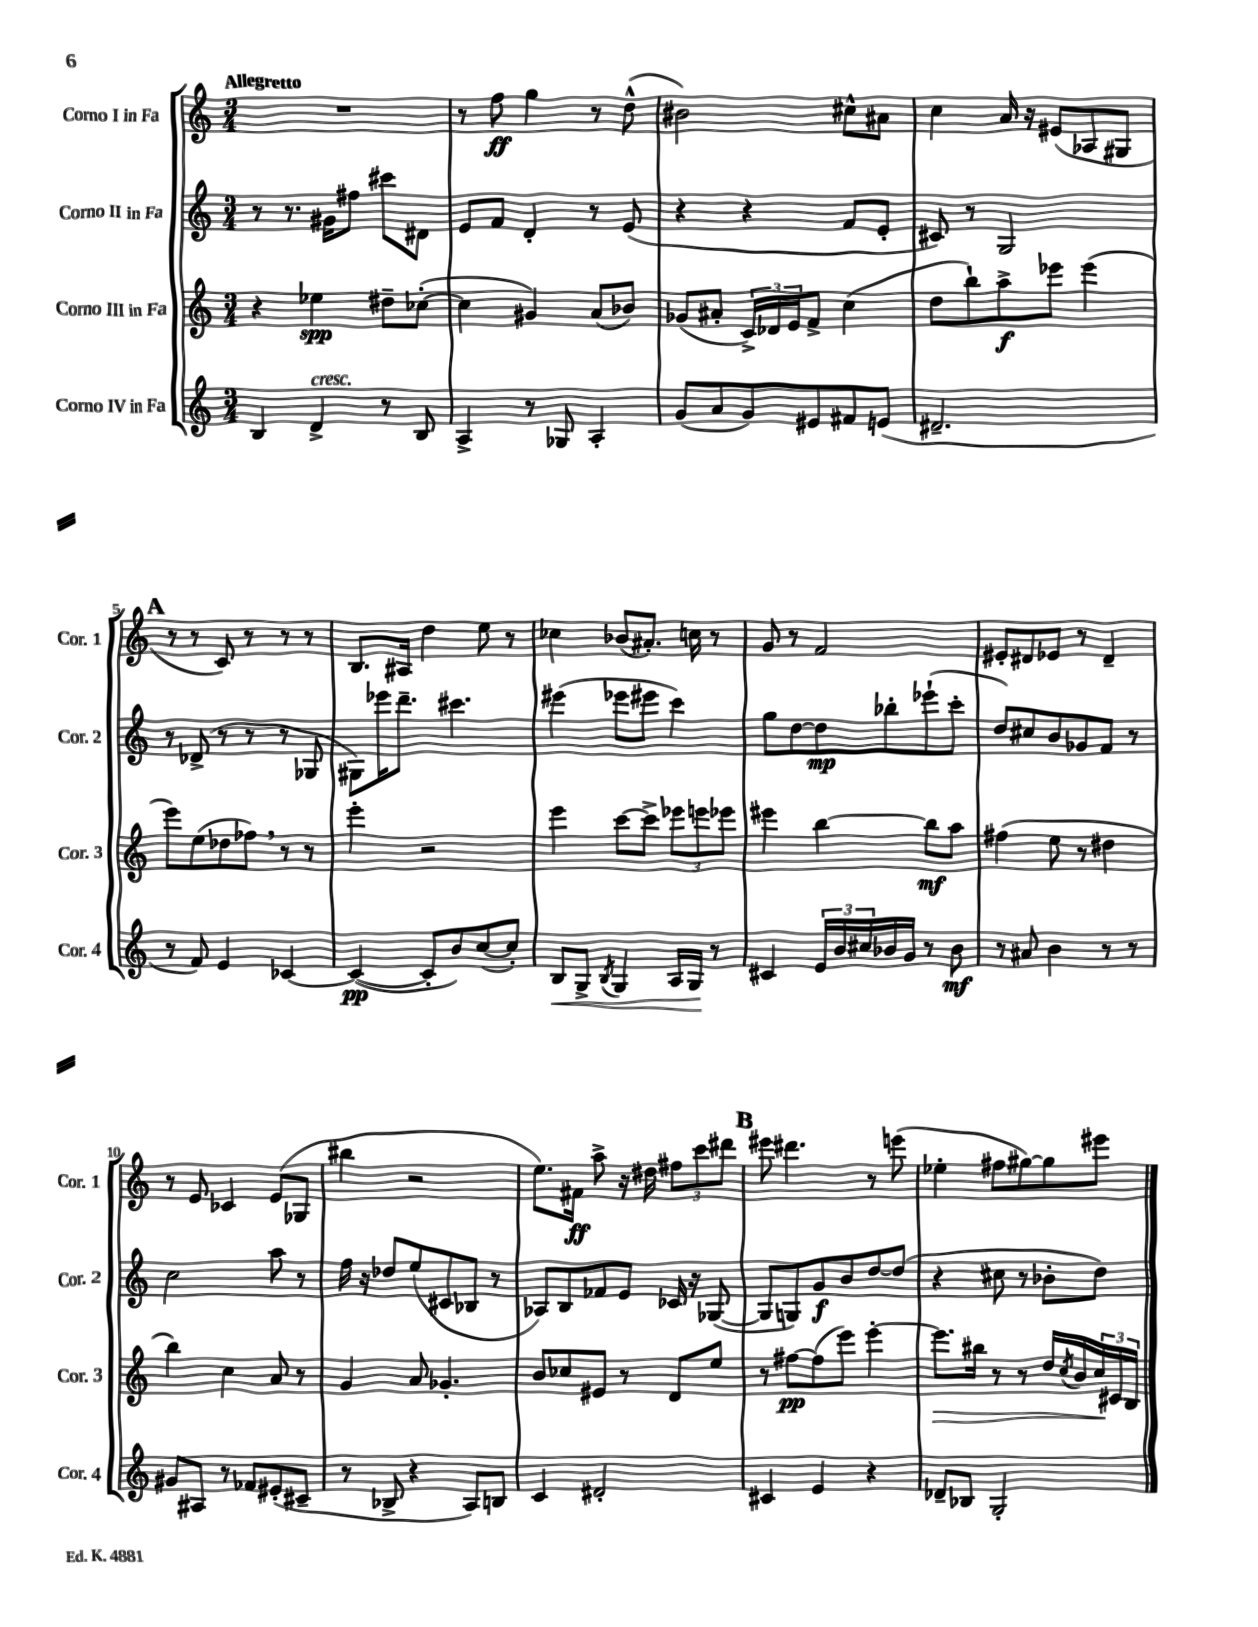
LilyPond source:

<<
\new StaffGroup <<
\new Staff = "s0" \with { instrumentName = "Corno I in Fa" shortInstrumentName = "Cor. 1" } {
    \clef treble \key c \major \numericTimeSignature \time 3/4 \tempo "Allegretto"
    R2. |
    r8 f''8\ff g''4 r8 d''8-^( |
    bis'2) cis''8-^ ais'8 |
    c''4 a'16 r16 eis'8( aes8 gis8 |
    \mark \markup { \bold "A" } r8 r8 c'8) r8 r8 r8 |
    b8. ais16 d''4 e''8 r8 |
    ces''4 bes'8( ais'8.-.) c''16 r8 |
    g'8 r8 f'2 |
    eis'8-. dis'8 ees'8 r8 dis'4-- |
    r8 e'8 ces'4 e'8( ges8 |
    bis''4 r2 |
    e''8.) fis'16\ff a''8-> r16 dis''16 \tuplet 3/2 { fis''8 c'''8 dis'''8 } |
    \mark \markup { \bold "B" } eis'''8 dis'''4. r8 e'''8( |
    ees''4-. fis''8 gis''8~) gis''8 eis'''8 \bar "|." |
}
\new Staff = "s1" \with { instrumentName = "Corno II in Fa" shortInstrumentName = "Cor. 2" } {
    \clef treble \key c \major \numericTimeSignature \time 3/4
    r8 r8. gis'16 fis''8 cis'''8 dis'8 |
    e'8 f'8 d'4-. r8 e'8( |
    r4 r4 f'8 e'8-. |
    cis'8) r8 g2 |
    \mark \markup { \bold "A" } r8 des'8->( r8 r8 r8 ges8 |
    gis8) ees'''16 d'''8.-- cis'''4. |
    eis'''4( ees'''8 eis'''8 c'''4) |
    g''8 d''8~ d''8\mp bes''8-. ees'''8-!( c'''8-. |
    d''8) cis''8 b'8 ges'8 f'8 r8 |
    c''2 a''8 r8 |
    f''16 r16 des''8 e''8( cis'8 bes8 r8 |
    aes8) b8 fes'8 e'8 ces'16 r16 ges8~( |
    \mark \markup { \bold "B" } ges8 g8) g'8\f b'8 d''8~ d''8( |
    r4 cis''8 r8 bes'8-. d''8) \bar "|." |
}
\new Staff = "s2" \with { instrumentName = "Corno III in Fa" shortInstrumentName = "Cor. 3" } {
    \clef treble \key c \major \numericTimeSignature \time 3/4
    r4 ees''4\spp dis''8-- ces''8~-.( |
    ces''4 gis'4) a'8( bes'8) |
    ges'8( ais'8-. \tuplet 3/2 { c'16->) des'16 e'16 } f'8-> c''4( |
    d''8 b''8-!) a''8->\f ees'''8 ees'''4( |
    \mark \markup { \bold "A" } e'''8) e''8( des''8 fes''8) \breathe r8 r8 |
    e'''4-. r2 |
    e'''4 c'''8~ c'''8-> \tuplet 3/2 { ees'''8 e'''8 ees'''8 } |
    eis'''4 b''4~ b''8\mf a''8 |
    fis''4( e''8 r8 dis''4 |
    b''4) c''4 a'8 r8 |
    g'4 a'8 ges'4.-. |
    b'8 ces''8 eis'8 r8 d'8 e''8 |
    \mark \markup { \bold "B" } r8 fis''8~\pp fis''8( e'''8) e'''4~-. |
    e'''8.\> bis''16 r8 r8 d''16 \acciaccatura { c''8 } b'16 \tuplet 3/2 { c''16\! cis'16 b16 } \bar "|." |
}
\new Staff = "s3" \with { instrumentName = "Corno IV in Fa" shortInstrumentName = "Cor. 4" } {
    \clef treble \key c \major \numericTimeSignature \time 3/4
    b4 d'4->^\markup { \italic "cresc." } r8 b8 |
    a4-> r8 ges8 a4-. |
    g'8( a'8 g'8) eis'8 fis'8 e'8( |
    dis'2.-- |
    \mark \markup { \bold "A" } r8 f'8) e'4 ces'4~ |
    ces'4~\pp( ces'8-. b'8) c''8~( c''8-.) |
    b8\< g8-> \acciaccatura { b8 } g4 a16 g16\! r8 |
    cis'4 \tuplet 3/2 { e'16 b'16 cis''16 } bes'16 g'16 r8 bes'8\mf |
    r8 ais'8 b'4 r8 r8 |
    gis'8 ais8 r8 fes'8 eis'8-.( cis'8-- |
    r8 bes8-> r4 a8) b8 |
    c'4 dis'2-. |
    \mark \markup { \bold "B" } cis'4 e'4 r4 |
    des'8-- bes8 g2-. \bar "|." |
}
>>
>>
